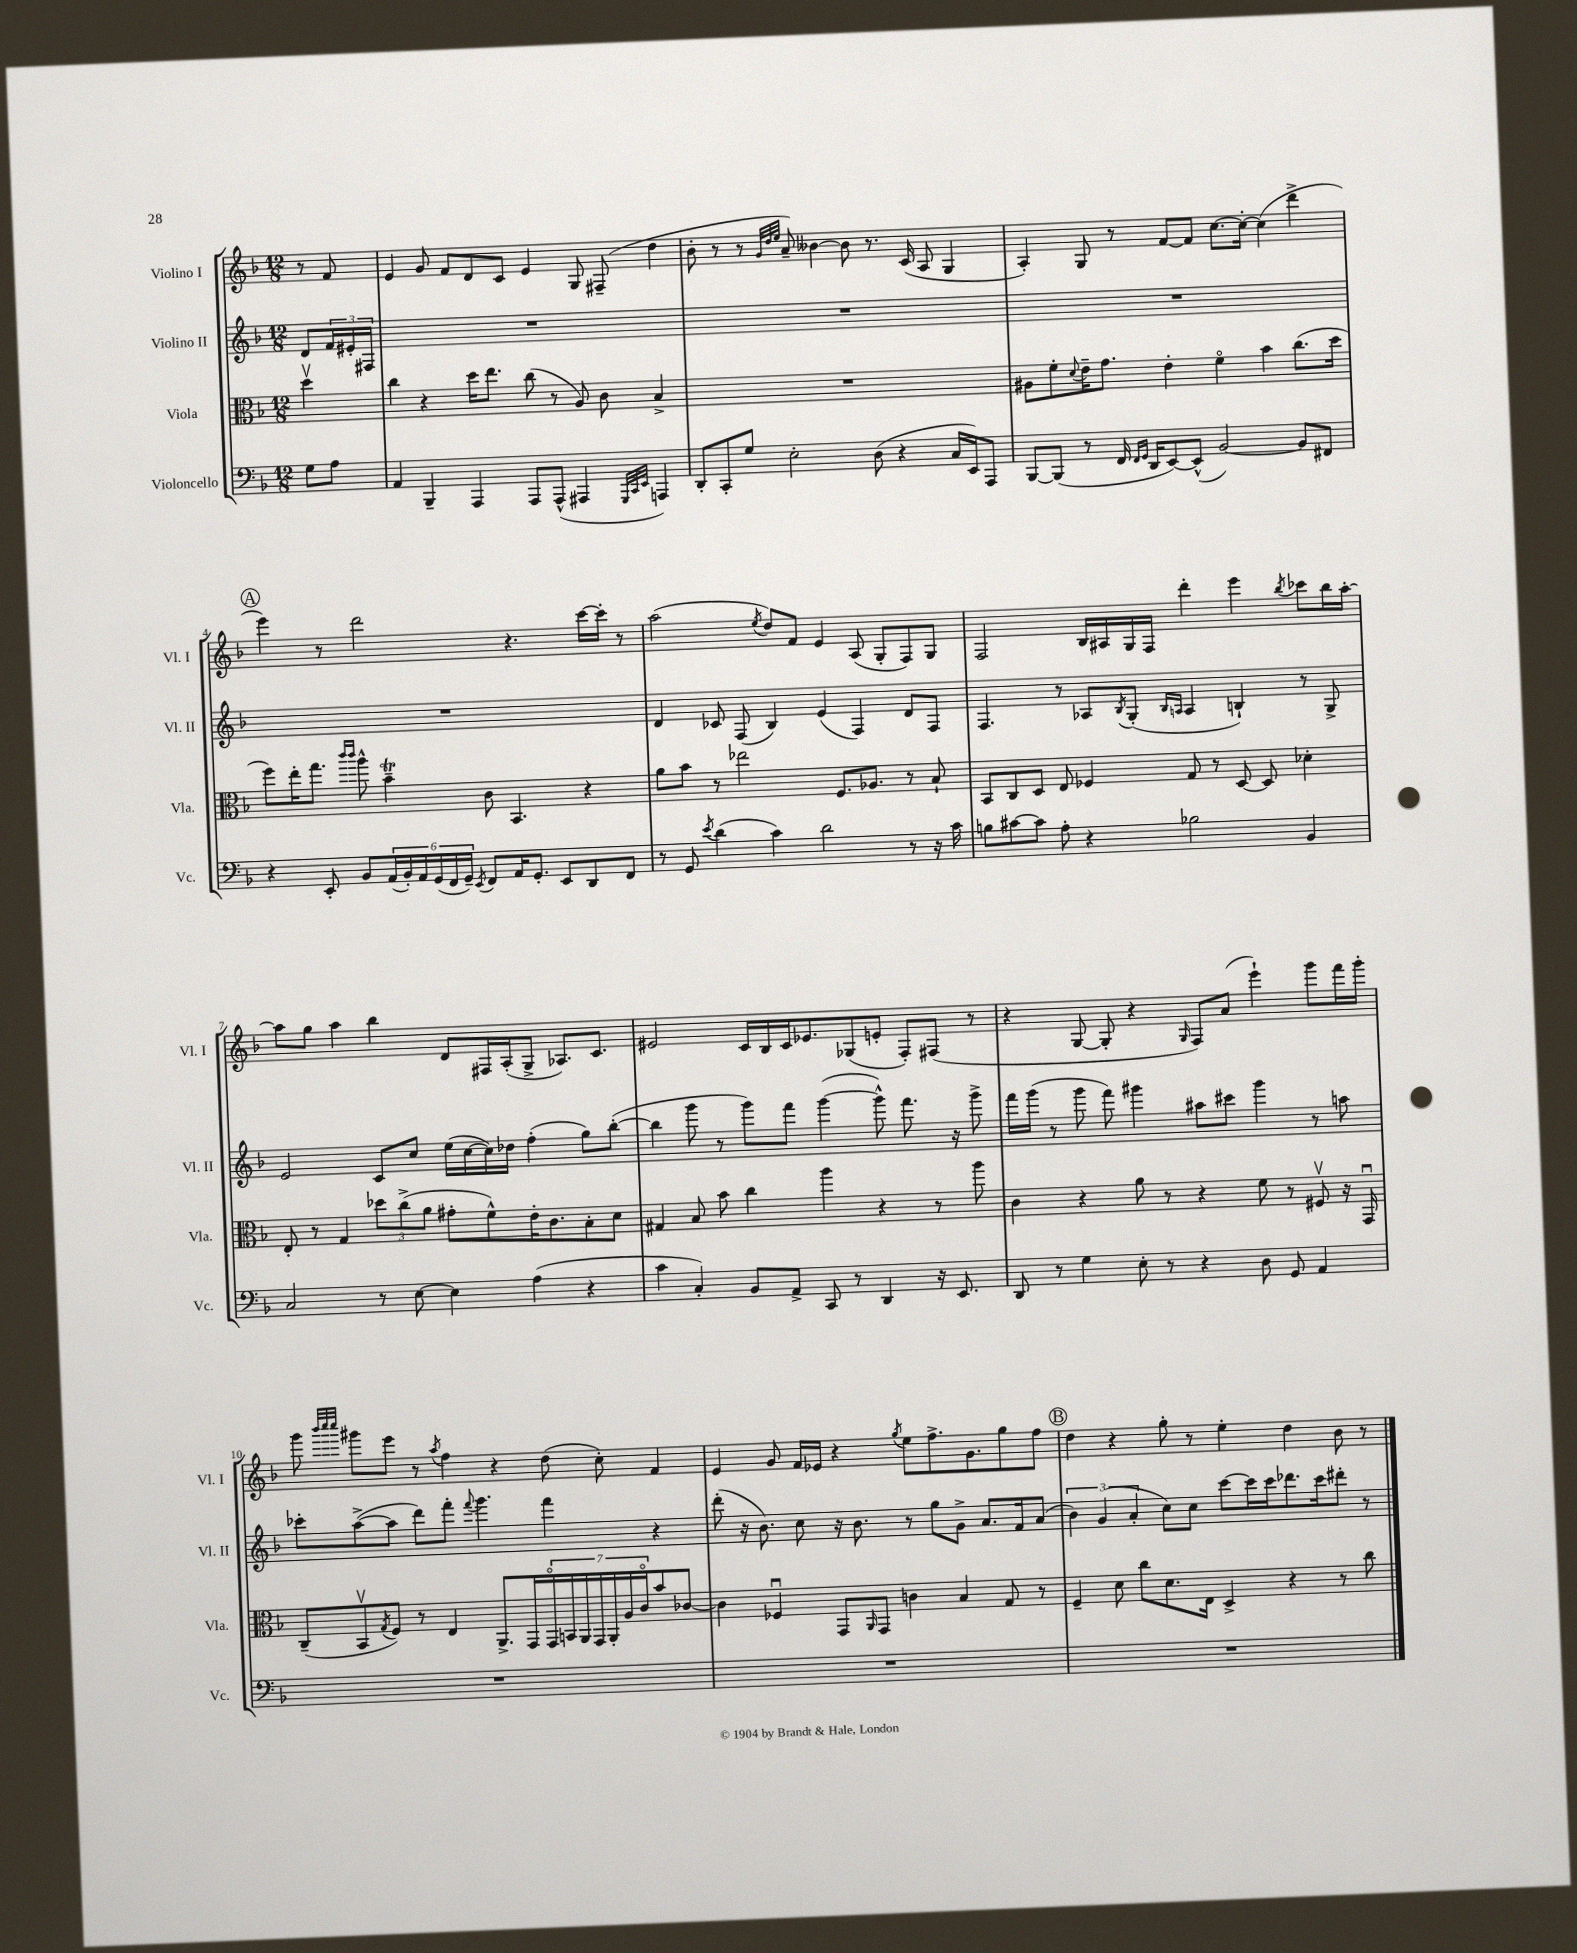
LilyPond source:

<<
\new StaffGroup <<
\new Staff = "s0" \with { instrumentName = "Violino I" shortInstrumentName = "Vl. I" } {
    \clef treble \key f \major \numericTimeSignature \time 12/8 \partial 4
    r8 f'8 |
    e'4 g'8 f'8 d'8 c'8 e'4 g8 fis8--( d''4 |
    bes'8-. r8 r8 \grace { g'32 d''32 e''32 } a'8--) beses'4~ beses'8 r8. c'16( a8 g4 |
    a4-.) g8 r8 f'8~ f'8 c''8.~ c''16~-. c''4( d'''4-> |
    \mark \markup { \circle "A" } e'''4) r8 d'''2 r4. c'''16~ c'''16-. r8 |
    a''2( \acciaccatura { e''8 } d''8) f'8 e'4 a8( g8-. f8) g8 |
    f2 bes16 ais16 g16 f16 d'''4-. e'''4 \acciaccatura { bes''8 } ces'''8 bes''16 a''16~-. |
    a''8 g''8 a''4 bes''4 d'8 fis16 a16-.( g8-> aes8.) c'8. |
    eis'2 c'16 bes16 c'16 ees'8. ges8( e'8-. f8-.) fis8( r8 |
    r4 g8~ g8-. r4 \grace { g16 } f8) a'8( e'''4-!) g'''8 f'''16 g'''16-. |
    g'''8 \grace { bes'''32 c''''32 c''''32 } gis'''8 e'''8 r8 \acciaccatura { a''8 } f''4 r4 d''8( c''8-.) f'4 |
    e'4 g'8 f'16 ees'16 r4 \acciaccatura { g''8 } e''8 f''8.-> g'8. g''8 f''8 |
    \mark \markup { \circle "B" } d''4 r4 g''8-. r8 e''4-. d''4 bes'8 r8 \bar "|." |
}
\new Staff = "s1" \with { instrumentName = "Violino II" shortInstrumentName = "Vl. II" } {
    \clef treble \key f \major \numericTimeSignature \time 12/8 \partial 4
    d'8 \tuplet 3/2 { f'16 eis'16-. fis16 } |
    R1. |
    R1. |
    R1. |
    \mark \markup { \circle "A" } R1. |
    d'4 ces'8 f8( bes4) e'4( f4) d'8 f8 |
    f4. r8 aes8 \acciaccatura { bes8 } g8-.( \grace { bes16 a16 } a4 b4-!) r8 g8-> |
    e'2 c'8 c''8 e''16( c''16~ c''16) des''16 f''4-.( g''8) bes''8~-.( |
    bes''4 g'''8 r8 g'''8) f'''8 g'''4~( g'''8-^) f'''8. r16 g'''8-> |
    f'''16 g'''16( r8 g'''8 f'''8) gis'''4 ais''8 cis'''8 gis'''4 r8 a''8 |
    ces'''8-. a''8~->( a''8 d'''8) f'''8-. \appoggiatura { f'''8 } g'''4. f'''4 r4 |
    d'''8-.( r16 bes'8.) c''8 r16 bes'8. r8 g''8 g'8-> a'8. f'16 a'8( |
    \mark \markup { \circle "B" } \tuplet 3/2 { bes'4) g'4( a'4-. } c''8) c''8 c'''8~ c'''16 c'''16 des'''8. c'''16 dis'''8-. r8 \bar "|." |
}
\new Staff = "s2" \with { instrumentName = "Viola" shortInstrumentName = "Vla." } {
    \clef alto \key f \major \numericTimeSignature \time 12/8 \partial 4
    d''4\upbow |
    c''4 r4 d''16 e''8. c''8( r8 a8) c'8 bes4-> |
    R1. |
    ais8 f'8-. \appoggiatura { d'8 } e'16-- g'8. e'4-. f'4\flageolet bes'4 c''8.( d''16 |
    \mark \markup { \circle "A" } f''8) e''16-. g''8. \grace { c'''16 c'''16 } a''8-^ bes'4--\trill c'8 bes,4. r4 |
    a'8 bes'8 r8 ees''2 f8. aes8. r8 bes8-! |
    bes,8 c8 d8 e8 fes4 g8 r8 d8~ d8 des'4-. |
    e8-. r8 g4 \tuplet 3/2 { des''8 c''8->( a'8 } gis'8-. f'8-^) e'16-. c'8. bes8-. d'8 |
    gis4 bes8 bes'8 c''4 a''4 r4 r8 a''8 |
    c'4 r4 a'8 r8 r4 f'8 r8 fis8\upbow r16 g,16\downbow |
    c8--( bes,8\upbow \acciaccatura { g8 } f8) r8 e4 a,8.-> g,16 \tuplet 7/4 { g,16\flageolet b,16 a,16 g,16 a,16-. a16 c'16\flageolet } bes'8 ces'8~ |
    ces'4 fes4\downbow g,8 \grace { a,16 } g,8 c'4 bes4 g8 r8 |
    \mark \markup { \circle "B" } f4-- d'8 c''8 d'8. e16 d4-> r4 r8 c''8 \bar "|." |
}
\new Staff = "s3" \with { instrumentName = "Violoncello" shortInstrumentName = "Vc." } {
    \clef bass \key f \major \numericTimeSignature \time 12/8 \partial 4
    g8 a8 |
    a,4 bes,,4-- a,,4 a,,8 a,,8-^( ais,,4 \grace { g,,32 c,32 e,32 } a,,4) |
    d,8-. c,8-. g8 e2-. d8( r4 c16 e,16) a,,8 |
    bes,,8~ bes,,8( r8 f,16 \grace { f,16 g,16 } d,16 e,8~) e,8-^( bes,2~) bes,8 fis,8 |
    \mark \markup { \circle "A" } r4 e,8-. bes,8 \tuplet 6/4 { a,16( bes,16-.) a,16 g,16( f,16 g,16--) } \acciaccatura { e,8 } f,8 a,16 g,8.-. e,8 d,8 f,8 |
    r8 g,8 \acciaccatura { e'8 } d'4( c'4) d'2 r8 r16 c'16 |
    b8 cis'8~ cis'8 a8-. r4 bes2 bes,4 |
    c2 r8 e8~ e4 a4( r4 |
    c'4 c4-.) bes,8 a,8-> c,8 r8 d,4 r16 e,8. |
    d,8 r8 g4 e8-. r8 r4 d8 g,8 a,4 |
    R1. |
    R1. |
    \mark \markup { \circle "B" } R1. \bar "|." |
}
>>
>>
